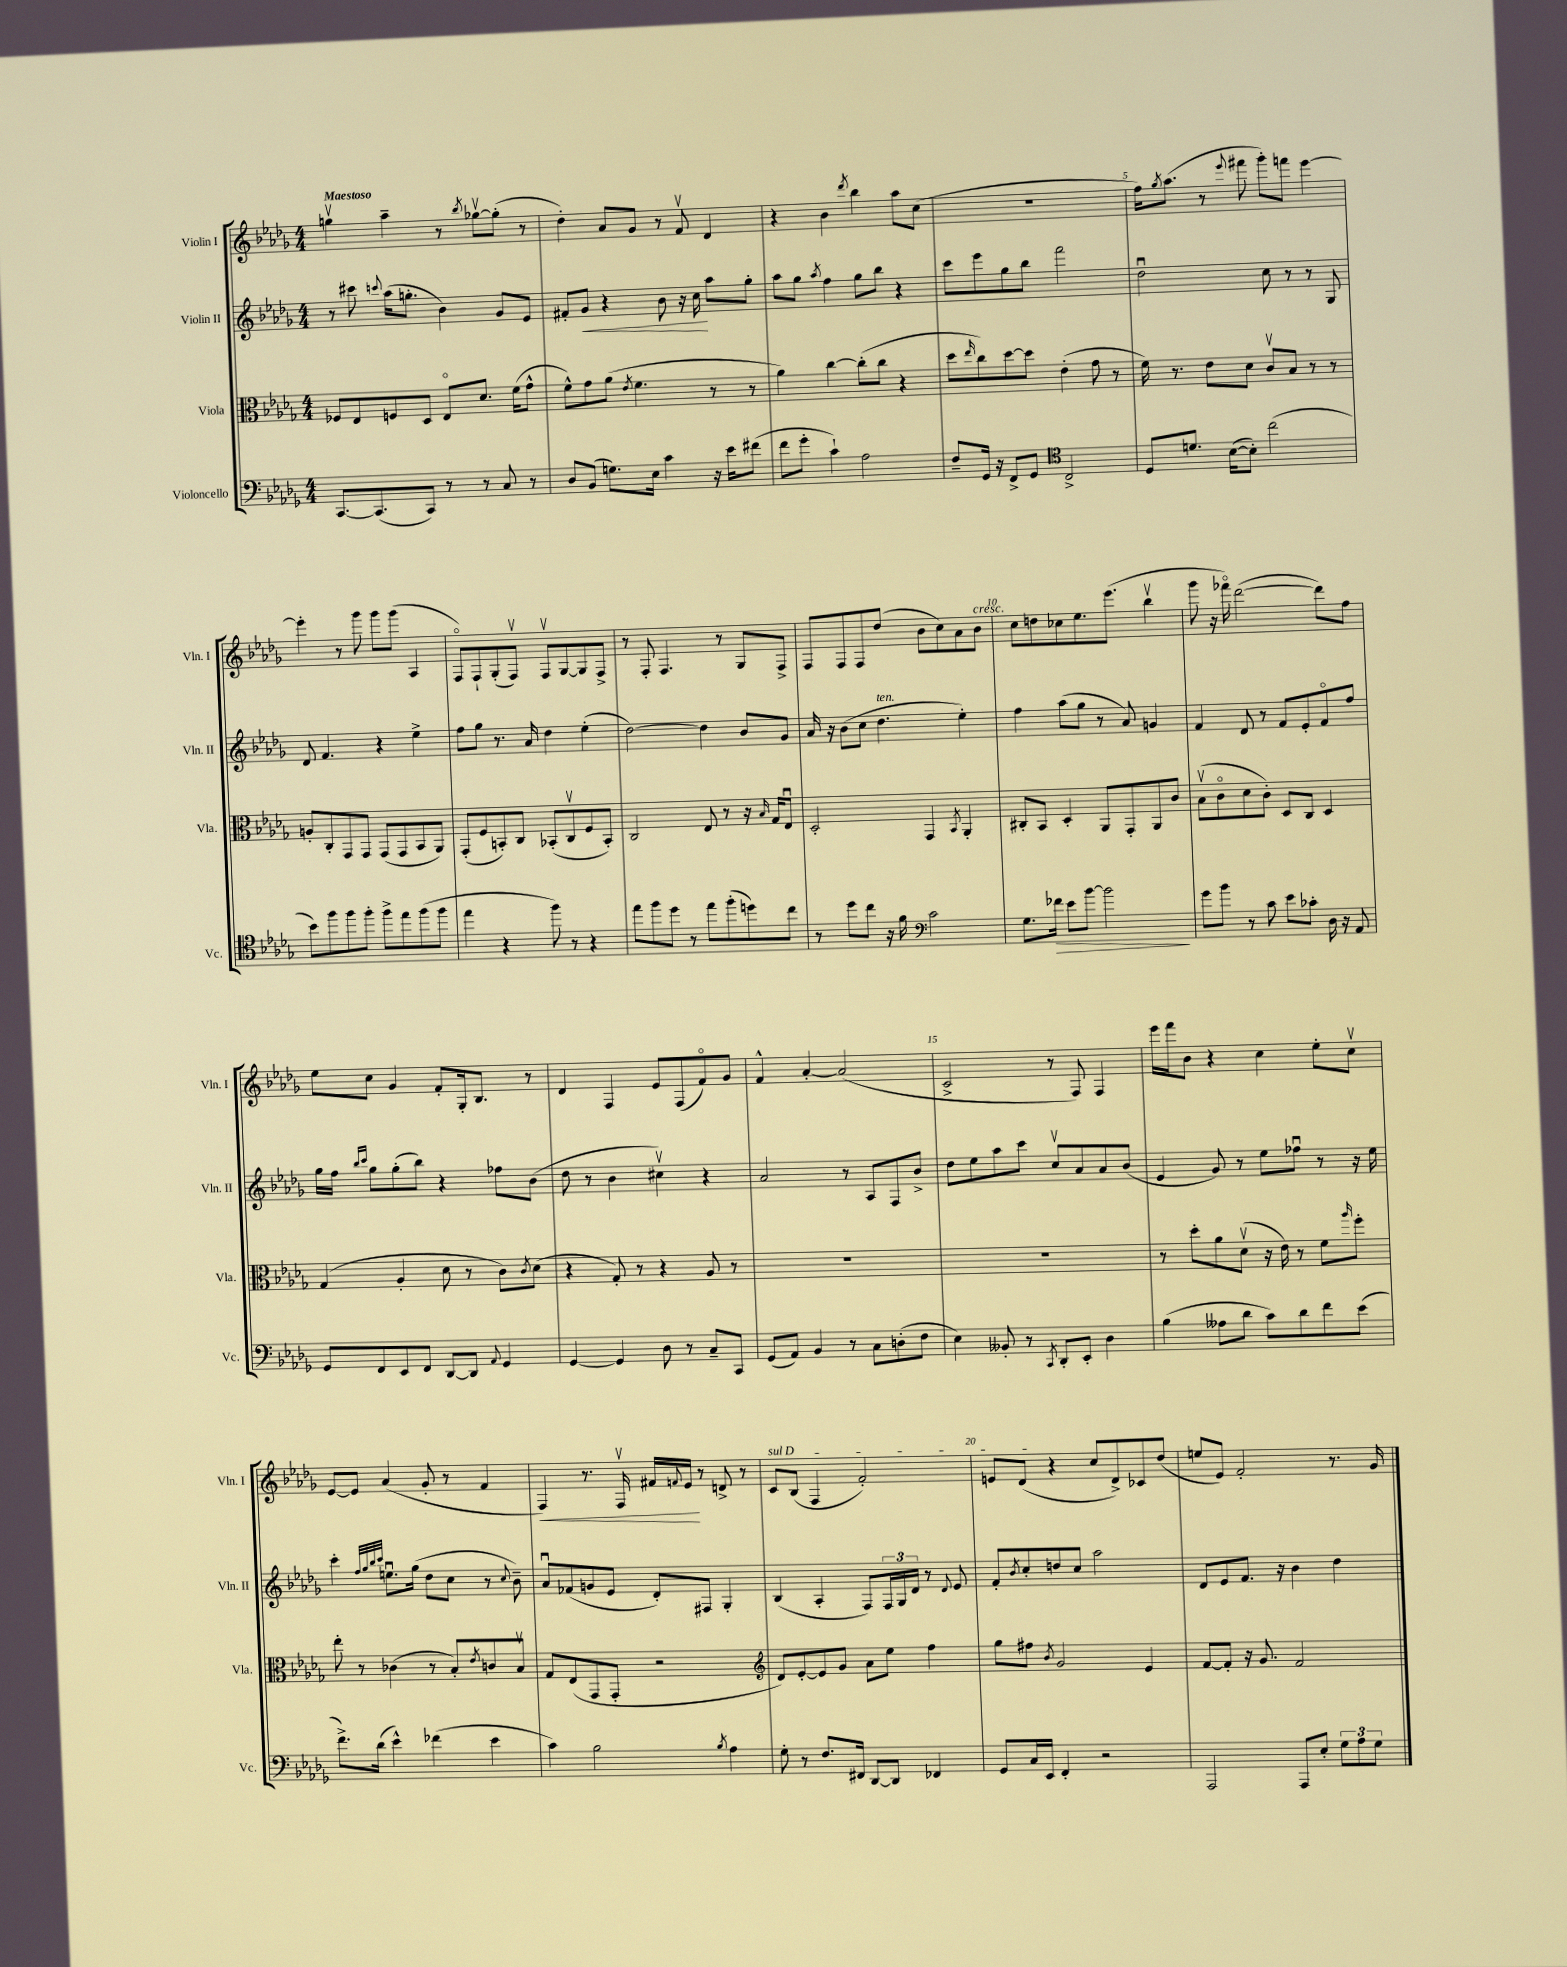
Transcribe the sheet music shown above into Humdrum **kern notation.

**kern	**kern	**kern	**kern
*staff4	*staff3	*staff2	*staff1
*clefF4	*clefC3	*clefG2	*clefG2
*k[b-e-a-d-g-]	*k[b-e-a-d-g-]	*k[b-e-a-d-g-]	*k[b-e-a-d-g-]
*M4/4	*M4/4	*M4/4	*M4/4
[8.CC	8F-	8r	4ggv
.	8E-	8ccc#	.
(8.CC]	.	.	.
.	.	8qqccc	.
.	8F	(16aa-	4aa-~
.	.	8.gg'	.
8CC)	8D-	.	.
8r	8E-o	4b-)	8r
.	.	.	8qbb-
8r	8.d-	.	[8gg-v
8C	.	8g-	(8gg-']
.	(16f	.	.
8r	8g-^^	8e-	8r
=	=	=	=
8D-	8f^^)	8f#'	4dd-')
(8BB-	8g-	8g-	.
8.G)	(8a-	4r	8a-
.	8qe-	.	.
.	4.f	.	8g-
16E-	.	.	.
4c	.	8b-	8r
.	.	16r	8fv
.	.	16cc	.
16r	8r	8aa-	4d-
16e-	.	.	.
(8f#	8r	8gg-'	.
=	=	=	=
8f	4a-)	8aa-	4r
8g-'	.	8gg-	.
.	.	8qaa-	.
4c`)	[4cc	4ff	4b-
.	.	.	8qddd-
2A-	(8cc']	8gg-	4bb-
.	8cc	8bb-	.
.	4r	4r	8aa-
.	.	.	(8cc
=	=	=	=
8F~	8dd-	8ccc	1r
.	16qqee-	.	.
16GG-	8cc)	8eee-	.
16r	.	.	.
8FF^	[8dd-	8gg-	.
8GG-	8dd-]	8bb-	.
*clefC4	*	*	*
2C^	(4e-'	2fff	.
.	8g-	.	.
.	8r	.	.
=	=	=	=
8D-	16f)	2dd-u	16ff)
.	.	.	8qgg-
.	8.r	.	(8.aa-
8.d	.	.	.
.	8e-	.	8r
([16B-	.	.	.
.	.	.	8qqeee-
8B-'])	8d-	.	8fff#
(2cc	8cv	8cc	8ggg-')
.	8B-	8r	8fff
.	8r	8r	[4eee-
.	8r	8G-	.
=	=	=	=
8b-)	8A'	8d-	4eee-']
8ff	8C'	4.f	.
8ff	8GG-	.	8r
8ff'	8GG-	.	8ggg-
8ff^	(8GG-	4r	8ggg-
8ee-	8GG-	.	(8ggg-
(8ff	8BB-	4ee-^	4A-
8ff	8AA-)	.	.
=	=	=	=
4ee-	(8GG-'	8ff	8Fo)
.	8F	8gg-	8F`
4r	8BB')	8.r	(8G-'
.	8C	.	8Fv)
.	.	16a-	.
8ff)	(8BB-'	4dd-	8Fv
8r	8Cv	.	[8G-
4r	8F	(4ee-'	8G-]
.	8BB-')	.	8F^
=	=	=	=
8ee-	2C	[2dd-)	8r
8ff	.	.	8F'
8dd-	.	.	4.F
8r	.	.	.
8ee-	8E-	4dd-]	.
(8ff'	8r	.	8r
8dd)	16r	8b-	8G-
.	16qqB-	.	.
.	16G-	.	.
8cc	8E-u	8g-	8F^
=	=	=	=
8r	2D-'	16a-	8F
.	.	16r	.
8dd-	.	(8b-	8F
8cc	.	8cc	8F
16r	.	4.dd-	(8dd-
16f	.	.	.
*clefF4	*	*	*
2c	4GG-	.	8b-
.	.	.	8cc)
.	8qBB-	.	.
.	4AA-'	4ee-')	8a-
.	.	.	8b-
=	=	=	=
8.G-	8C#'	4ff	8cc
.	8BB-	.	8dd
16f-	.	.	.
8e-	4D-'	(8aa-	8cc-
[8b-	.	8gg-	8.ee-
2b-]	8AA-	8r	.
.	.	.	(8.eee-
.	8GG-'	8a-)	.
.	8AA-	4g	4bb-v
.	8c	.	.
=	=	=	=
8g-	(8B-v	4f	8ggg-
8b-	8co	.	16r
.	.	.	16fff-o)
8r	8d-	8d-	([2ddd-
8c	8c')	8r	.
8e-	8D-	8f	.
8c-'	8C	8e-'	.
16D-	4D-	8fo	8ddd-])
16r	.	.	.
8AA-	.	8ff	8ff
=	=	=	=
8GG-	(4G-	16gg-	8ee-
.	.	16ff	.
.	.	16qqbb-	.
.	.	16qqccc	.
8FF	.	8gg-	8cc
8EE-	4A-'	(8gg-'	4g-
8FF	.	8bb-)	.
[8DD-	8d-	4r	8f'
8DD-]	8r	.	16G-'
.	.	.	8.B-
8qqAA-	.	.	.
4GG-	8c)	8ff-	.
.	8qc	.	.
.	(8d-	(8b-	8r
=	=	=	=
[4GG-	4r	8dd-	4d-
.	.	8r	.
4GG-]	8G-')	4b-	4F
.	8r	.	.
8D-	4r	4cc#v)	8e-
8r	.	.	(8F
8C~	8A-	4r	8fo)
8CC	8r	.	8g-
=	=	=	=
(8GG-	1r	2a-	4f^^
8AA-)	.	.	.
4BB-	.	.	[4a-'
8r	.	8r	(2a-]
8C	.	8A-	.
(8D'	.	8F	.
8F	.	8b-^	.
=	=	=	=
4E-)	1r	8dd-	2c^
.	.	8ee-	.
8BB--'	.	8aa-	.
8r	.	8ccc	.
8qCC	.	.	.
8DD-'	.	8ccv	8r
8EE-'	.	8a-	8F)
4D-	.	8a-	4F
.	.	(8b-	.
=	=	=	=
(4B-	8r	4e-	16eee-
.	.	.	16fff
.	8dd-'	.	8b-
8A--	8a-	8g-)	4r
8d-	(8d-v	8r	.
8c)	16r	8ee-	4cc
.	16e-)	.	.
8d-	8r	8ff-u	.
8f	8f	8r	8ee-'
.	16qqaa-	.	.
(8e-	8ff'	16r	8ccv
.	.	16ee-	.
=	=	=	=
8.f^)	8ee-'	4ccc'	[8e-
.	8r	.	8e-]
(16d-	.	.	.
.	.	32qqff	.
.	.	32qqgg-	.
.	.	32qqbb-	.
.	.	32qqccc	.
4e-^^)	(4c-	8.eeu	(4a-
.	.	(16gg-	.
(4f-	8r	8dd-	8g-'
.	8B-')	8cc	8r
.	8qe-	.	.
4e-	8c	8r	4f
.	.	8qqcc	.
.	8B-v	8b-~)	.
=	=	=	=
4c)	8G-	8a-u	4F)
.	(8E-	(8f-	.
2B-	8GG-	8g	8.r
.	8GG-'	8e-	.
.	.	.	16Fv
.	2r	8d-')	16f#
.	.	.	8qqf
.	.	.	16e-
.	.	8F#	8r
8qB-	.	.	.
4A-	.	4G-'	8d^
.	.	.	8r
=	=	=	=
*	*clefG2	*	*
8G-'	8d-)	(4B-	8c
8r	[8e-'	.	(8B-
8.F	8e-]	4A-'	4F
.	8g-	.	.
16FF#	.	.	.
[8DD-	8a-	8F)	2f')
8DD-]	8ee-	24F	.
.	.	24G-	.
.	.	24d-	.
4FF-	4ff	8r	.
.	.	8qqd-	.
.	.	8e-	.
=	=	=	=
8GG-	8gg-	8f'	8e
.	.	8qb-	.
16C	8ff#	8cc'	(8d-
16EE-	.	.	.
.	8qb-	.	.
4FF'	2g-	8dd	4r
.	.	8cc	.
2r	.	2aa-	8cc
.	.	.	8d-^)
.	4e-	.	8c-
.	.	.	(8dd-
=	=	=	=
2AAA-	[8f	8d-	8ee
.	8f']	8e-	8e-)
.	16r	8.f	2f'
.	8.g-	.	.
.	.	16r	.
8AAA-	2f	4b-	.
8E-'	.	.	.
12G-	.	4dd-	8.r
12A-	.	.	.
12G-	.	.	.
.	.	.	16g-
==	==	==	==
*-	*-	*-	*-
